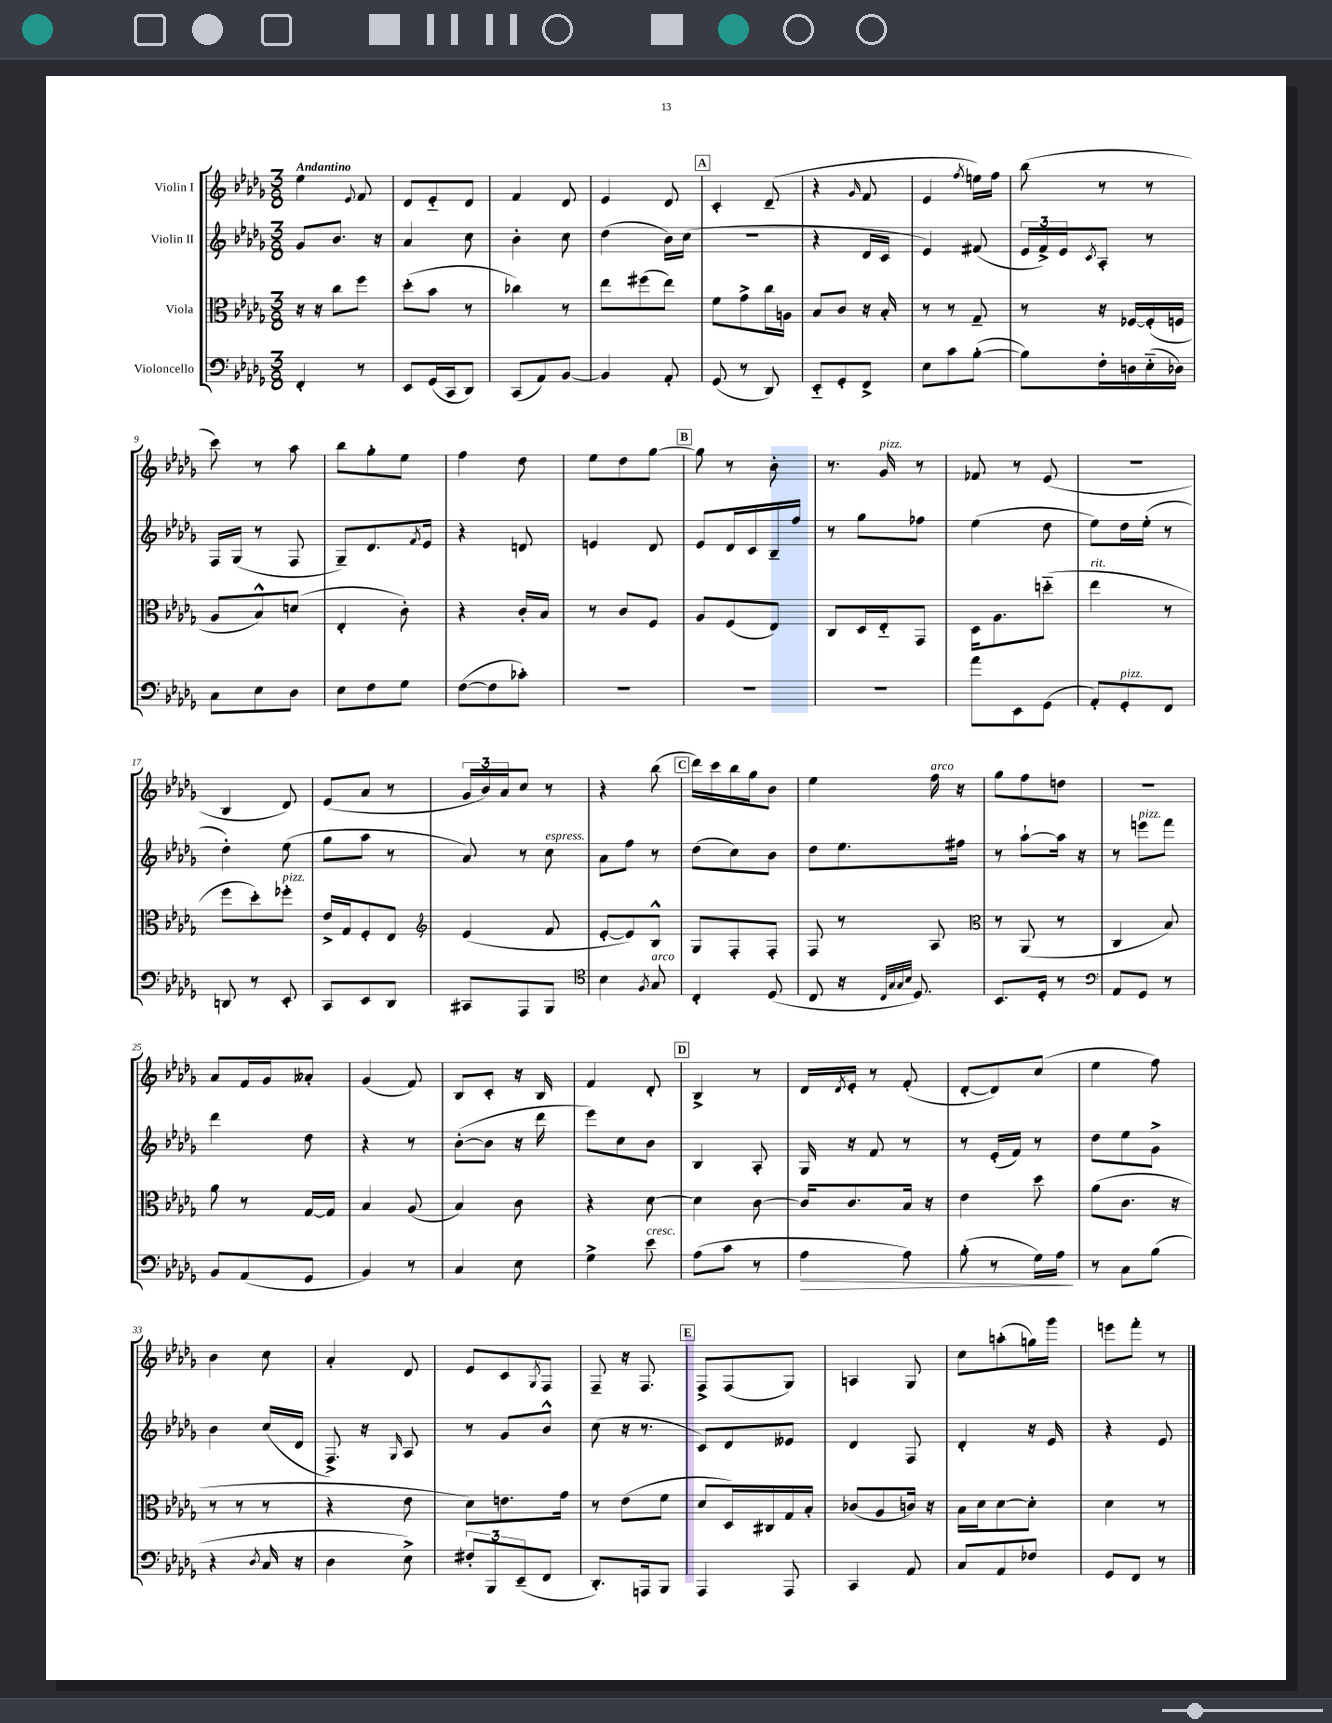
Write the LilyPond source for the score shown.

<<
\new StaffGroup <<
\new Staff = "s0" \with { instrumentName = "Violin I" } {
    \clef treble \key des \major \numericTimeSignature \time 3/8 \tempo "Andantino"
    ees''4 \appoggiatura { ees'8 } f'8 |
    des'8 ees'8-_ des'8 |
    f'4 des'8 |
    ees'4 des'8 |
    \mark \markup { \box "A" } c'4-. des'8--( |
    r4 \grace { ges'16 } f'8 |
    ees'4 \acciaccatura { f''8 } e''16) f''16 |
    bes''8( r8 r8 |
    c'''8) r8 aes''8 |
    bes''8 ges''8-. ees''8 |
    f''4 des''8 |
    ees''8 des''8 ges''8~ |
    \mark \markup { \box "B" } ges''8 r8 bes'8-. |
    r8. ges'16^\markup { \italic "pizz." } r8 |
    fes'8 r8 ees'8( |
    R4. |
    bes4 des'8) |
    ees'8( aes'8 r8 |
    \tuplet 3/2 { ges'16 bes'16) aes'16 } c''8 r8 |
    r4 bes''8( |
    \mark \markup { \box "C" } des'''16) c'''16 bes''16 ges''16 bes'8 |
    ees''4 f''16^\markup { \italic "arco" } r16 |
    ges''8 f''8 d''8 |
    r4. |
    aes'8 f'16 ges'16 aeses'8-. |
    ges'4( f'8) |
    bes8 c'8-. r16 bes16 |
    f'4 des'8-. |
    \mark \markup { \box "D" } bes4-> r8 |
    des'16 \acciaccatura { des'8 } ees'16-. r8 f'8-.( |
    des'8~-. des'8) c''8( |
    ees''4 f''8) |
    bes'4 c''8 |
    aes'4-. des'8 |
    ees'8 c'8 \acciaccatura { ges8 } f8 |
    f8-- r16 f8. |
    \mark \markup { \box "E" } f8-> f8( ges8) |
    a4 ges8 |
    c''8 a''8-.( g''16) ges'''16 |
    e'''8 f'''8-. r8 \bar "|." |
}
\new Staff = "s1" \with { instrumentName = "Violin II" } {
    \clef treble \key des \major \numericTimeSignature \time 3/8
    ges'8 bes'8. r16 |
    aes'4 c''8 |
    bes'4-. c''8 |
    des''4( bes'16) c''16( |
    \mark \markup { \box "A" } R4. |
    r4 des'16 c'16 |
    ees'4) fis'8( |
    \tuplet 3/2 { ees'16 f'16->) ees'16 } \acciaccatura { c'8 } aes8-. r8 |
    f16 ges16( r8 f8 |
    ges8--) des'8. \acciaccatura { f'8 } ees'16 |
    r4 d'8 |
    e'4 des'8 |
    \mark \markup { \box "B" } ees'8 des'16 c'16 bes16-- f''16 |
    r8 ges''8 fes''8 |
    ees''4( des''8 |
    ees''8) des''16 ees''16-.( r8 |
    des''4-.) ees''8( |
    ges''8 aes''8 r8 |
    aes'8) r8 c''8^\markup { \italic "espress." } |
    aes'8 f''8 r8 |
    \mark \markup { \box "C" } des''8( c''8) bes'8 |
    des''8 ees''8. fis''16 |
    r8 aes''8~-! aes''16 r16 |
    r8 e'''8^\markup { \italic "pizz." } f'''8 |
    des'''4 des''8 |
    r4 r8 |
    bes'8~-.( bes'8 r16 des'''16 |
    ees'''8) c''8 bes'8 |
    \mark \markup { \box "D" } bes4 aes8-. |
    ges16 r16 f'8 r8 |
    r8 ees'16-.( f'16) r8 |
    des''8 ees''8 ges'8-> |
    bes'4 c''16( des'16 |
    f8.->) r16 \grace { ges16 } aes8 |
    r8 ges'8 bes'8-^ |
    c''8( r16 r8. |
    \mark \markup { \box "E" } c'8) des'8 eeses'8 |
    des'4 f8 |
    des'4-. r16 ees'16 |
    r4 ees'8 \bar "|." |
}
\new Staff = "s2" \with { instrumentName = "Viola" } {
    \clef alto \key des \major \numericTimeSignature \time 3/8
    r16 r16 c''8 f''8 |
    des''8-.( bes'8 r8 |
    ces''4) r8 |
    ees''8 fis''8( ees''8) |
    \mark \markup { \box "A" } f'8 ges'8-> c''16 a16 |
    bes8 c'8 r16 bes16-. |
    r8 r8 ges8-- |
    r8 r16 fes16~ fes16-.( f16 |
    aes8 bes8-^) d'8( |
    ees4-. c'8-.) |
    r4 c'16-. bes16 |
    r8 c'8 f8 |
    \mark \markup { \box "B" } aes8 f8( ees8) |
    c8 des16 ees16-_ ges,8 |
    des16 aes8. d''8-_( |
    ees''4^\markup { \italic "rit." } r8 |
    f''8 des''8-.) fes''8-.^\markup { \italic "pizz." } |
    ees'16-> ges16 f8-. ees8 |
    \clef treble ees'4( f'8 |
    ees'8~-. ees'8) bes8-^ |
    \mark \markup { \box "C" } ges8 f8-. f8-. |
    f8 r8 aes8 |
    \clef alto r8 aes,8( r8 |
    c4 bes8) |
    aes'8 r8 ges16~ ges16 |
    bes4 aes8( |
    bes4) c'8 |
    r4 des'8~ |
    \mark \markup { \box "D" } des'4 c'8~ |
    c'16 c'8. bes16 r16 |
    ees'4 des''8 |
    aes'8( c'8. r16 |
    r8 r8 r8 |
    r4 ees'8 |
    des'8) e'8. ges'16 |
    r8 ees'8( f'8 |
    \mark \markup { \box "E" } des'8 des16) cis16 ges16 bes16-. |
    ces'8( aes8 c'16) r16 |
    bes16 des'16 des'8~ des'8-. |
    des'4 r8 \bar "|." |
}
\new Staff = "s3" \with { instrumentName = "Violoncello" } {
    \clef bass \key des \major \numericTimeSignature \time 3/8
    f,4-. r8 |
    ees,8 ges,16( c,16 des,8) |
    c,8( aes,8) bes,8~ |
    bes,4 aes,8-. |
    \mark \markup { \box "A" } ges,8( r8 des,8) |
    ees,8-_ ges,8-. f,8-> |
    ees8 c'8 bes8~-.( |
    bes8) f16-. d16 ees16-_( des16) |
    c8 ees8 des8 |
    ees8 f8 ges8 |
    f8~( f8 ces'8-.) |
    R4. |
    \mark \markup { \box "B" } R4. |
    R4. |
    aes'8 ees,8 ges,8( |
    aes,8-.) ges,8-.^\markup { \italic "pizz." } f,8 |
    d,8 r8 ees,8-. |
    c,8 ees,8 des,8 |
    cis,8 aes,,8 bes,,8 |
    \clef tenor bes4 \acciaccatura { f8 } ges8^\markup { \italic "arco" } |
    \mark \markup { \box "C" } c4-. des8( |
    c8 r16 \grace { c32 ges32 ges32 bes32 } des8.) |
    bes,8. des16-. r8 |
    \clef bass aes,8 ges,8 r8 |
    bes,8 aes,8( ges,8 |
    bes,4) r8 |
    c4 ees8 |
    ges4-> ees'8^\markup { \italic "cresc." } |
    \mark \markup { \box "D" } aes8( c'8 r8 |
    aes4\> aes8) |
    bes8-.( r8 ges16) aes16\! |
    r8 c8 bes8( |
    r4 \acciaccatura { des8 } c16 r16 |
    des4 ees8->) |
    \tuplet 3/2 { fis8-. bes,,8 ees,8--( } f,8 |
    des,8.-.) a,,16 bes,,8 |
    \mark \markup { \box "E" } aes,,4 aes,,8 |
    c,4 aes,8 |
    c8 aes,8 fes8 |
    ges,8 f,8 r8 \bar "|." |
}
>>
>>
